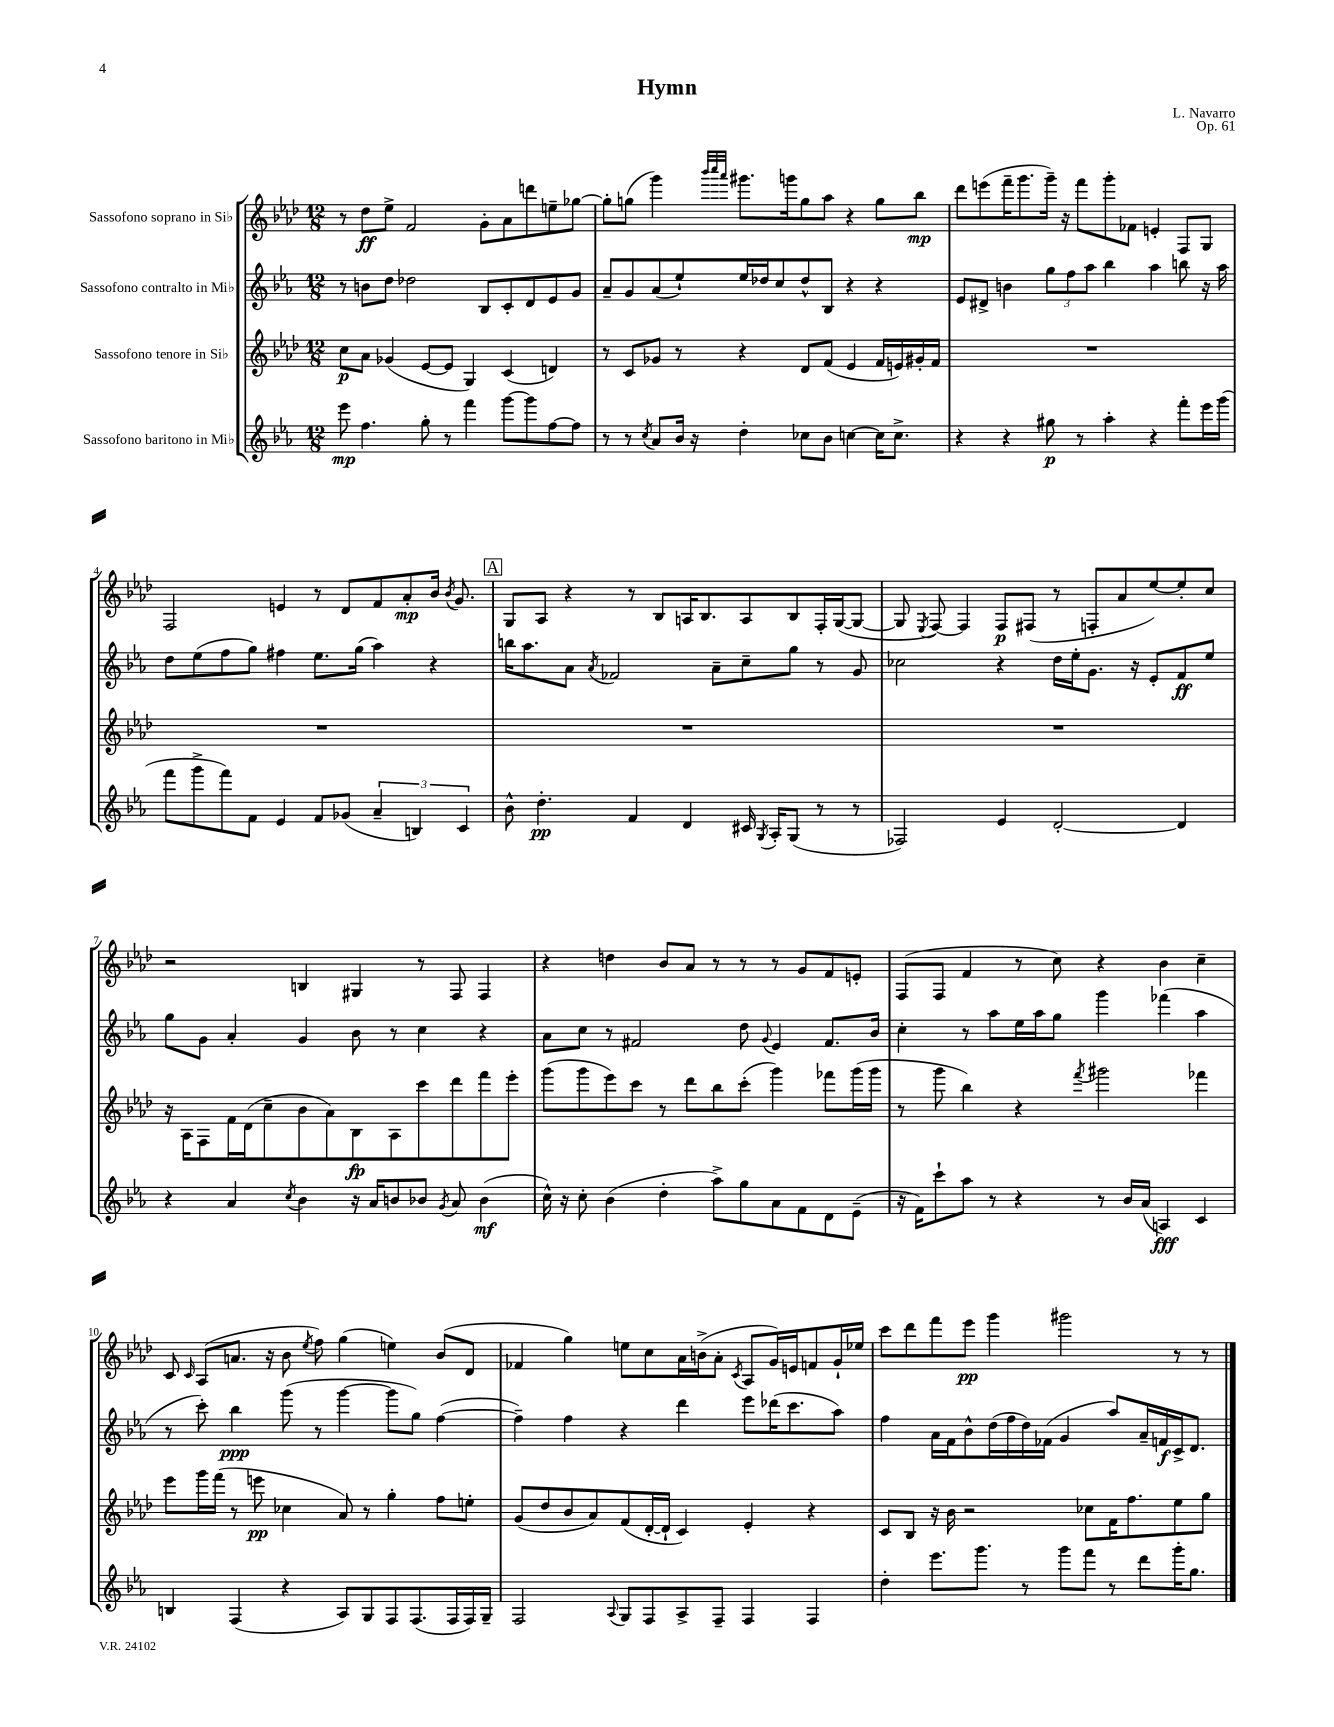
\header { title = "Hymn" composer = "L. Navarro" opus = "Op. 61" }
<<
\new StaffGroup <<
\new Staff = "s0" \with { instrumentName = "Sassofono soprano in Sib" } {
    \clef treble \key aes \major \numericTimeSignature \time 12/8
    \autoBeamOff r8 des''8[\ff ees''8]-> f'2 g'8[-. aes'8 d'''8 e''8-- ges''8]~ |
    ges''8[-. g''8]( g'''4) \grace { bes'''32[ c''''32 aes'''32] } gis'''8.[ g'''16 g''8 aes''8] r4 g''8[ bes''8]\mp |
    des'''8[ e'''8( f'''16-- g'''8. g'''16]--) r16 f'''8[ g'''8-. fes'8] e'4-. f8[ g8] |
    f2 e'4 r8 des'8[ f'8 aes'8-.\mp bes'16] \acciaccatura { bes'8 } g'8. |
    \mark \markup { \box "A" } g8[ aes8] r4 r8 bes8[ a16 bes8. a8 bes8 f16-. g16~( g8]~ |
    g8 \acciaccatura { ees8 } f8~) f4 f8[\p fis8]( r8 f8[-. aes'8 ees''8~) ees''8-. c''8] |
    r2 b4 gis4 r8 f8 f4 |
    r4 d''4 bes'8[ aes'8] r8 r8 r8 g'8[ f'8 e'8]-. |
    f8[( f8] f'4 r8 c''8) r4 bes'4 c''4-- |
    c'8 \grace { c'16 } aes8[( a'8.] r16 bes'8 \acciaccatura { ees''8 } f''8) g''4( e''4) bes'8[( des'8] |
    fes'4 g''4) e''8[ c''8 aes'16 b'16->( aes'8]-. \acciaccatura { c'8 } aes8[ g'16) e'16 f'8 g'16-! ees''16] |
    c'''8[ des'''8 f'''8 ees'''8]\pp g'''4 gis'''2 r8 r8 \bar "|." |
}
\new Staff = "s1" \with { instrumentName = "Sassofono contralto in Mib" } {
    \clef treble \key ees \major \numericTimeSignature \time 12/8
    \autoBeamOff r8 b'8[ d''8] des''2 bes8[ c'8-. d'8 ees'8 g'8] |
    aes'8[-- g'8 aes'8( ees''8-!) ees''16 des''16 c''8 des''8-^ bes8] r4 r4 |
    ees'8[ dis'8]-> b'4 \tuplet 3/2 { g''8[ f''8 aes''8] } bes''4 aes''4 b''8 r16 aes''16 |
    d''8[ ees''8( f''8 g''8]) fis''4 ees''8.[ g''16]( aes''4) r4 |
    \mark \markup { \box "A" } b''16[ aes''8. aes'8] \acciaccatura { aes'8 } fes'2 aes'8[-- c''8-- g''8] r8 g'8 |
    ces''2 r4 d''16[ ees''16-. g'8.] r16 ees'8[-. f'8\ff ees''8] |
    g''8[ g'8] aes'4-. g'4 bes'8 r8 c''4 r4 |
    aes'8[ c''8] r8 fis'2 d''8 \appoggiatura { g'8 } ees'4 fis'8.[ bes'16] |
    c''4-. r8 aes''8[ ees''16 aes''16 g''8] g'''4 fes'''4( aes''4 |
    r8 c'''8-.) bes''4\ppp g'''8( r8 g'''4~ g'''8[ g''8]) f''4~( |
    f''4--) f''4 r4 d'''4 ees'''8[ des'''16( c'''8. aes''8]) |
    f''4 aes'16[ f'16 bes'8-^ d''16( f''16 d''16) fes'16]( g'4 aes''8[) aes'16-- f'16\f c'16-> d'8.] \bar "|." |
}
\new Staff = "s2" \with { instrumentName = "Sassofono tenore in Sib" } {
    \clef treble \key aes \major \numericTimeSignature \time 12/8
    \autoBeamOff c''8[\p aes'8] ges'4( ees'8[~ ees'8] g4) c'4( d'4) |
    r8 c'8[ ges'8] r8 r4 des'8[ f'8]( ees'4 f'16[ e'16) gis'16-. f'16] |
    R1. |
    R1. |
    \mark \markup { \box "A" } R1. |
    R1. |
    r16 aes16[ f8 f'16 des'16( c''8-- bes'8 aes'8) bes8\fp aes8 c'''8 des'''8 f'''8 ees'''8]-. |
    g'''8[( g'''8 ees'''8) c'''8] r8 des'''8[ bes''8 c'''8]-.( g'''4) fes'''8[ g'''16( g'''16] |
    r8 g'''8 bes''4) r4 \acciaccatura { f'''8 } gis'''2 fes'''4 |
    ees'''8[ g'''16 f'''16]( r8 e'''8\pp ces''4 aes'8) r8 g''4-. f''8[ e''8]-. |
    g'8[( des''8 bes'8 aes'8) f'8( des'16~-. des'16]-! c'4) ees'4-. r4 |
    c'8[ bes8] r16 bes'16 r2 ces''8[ f'16 f''8. ees''8 g''8] \bar "|." |
}
\new Staff = "s3" \with { instrumentName = "Sassofono baritono in Mib" } {
    \clef treble \key ees \major \numericTimeSignature \time 12/8
    \autoBeamOff ees'''8\mp f''4. g''8-. r8 f'''4 g'''8[~ g'''8 f''8~ f''8] |
    r8 r8 \acciaccatura { c''8 } aes'8[ bes'16] r16 d''4-. ces''8[ bes'8] c''4~ c''16[ c''8.]-> |
    r4 r4 gis''8\p r8 aes''4-. r4 f'''8[-. ees'''16 g'''16]( |
    f'''8[ g'''8-> f'''8) f'8] ees'4 f'8[ ges'8]( \tuplet 3/2 { aes'4-- b4) c'4 } |
    \mark \markup { \box "A" } bes'8-^ d''4.-.\pp f'4 d'4 cis'16 \acciaccatura { g8 } aes16[-. g8]( r8 r8 |
    fes2) ees'4 d'2~-. d'4 |
    r4 aes'4 \acciaccatura { c''8 } bes'4 r16 aes'16[ b'8 bes'8] \acciaccatura { g'8 } aes'8 bes'4\mf( |
    c''16-^) r16 c''8-. bes'4( d''4-. aes''8[->) g''8 aes'8 f'8 d'8 ees'8]--( |
    r16 f'16[) c'''8-! aes''8] r8 r4 r8 bes'16[ aes'16]( a4\fff) c'4 |
    b4 f4( r4 aes8[) g8 f8 f8.( f16 f16) g16]-- |
    f2 \appoggiatura { aes8 } g8[ f8 aes8-> f8]-- f4 f4 |
    d''4-. ees'''8.[ g'''8.] r8 g'''8[ f'''8] r8 d'''8[ g'''16-. g''8.] \bar "|." |
}
>>
>>
